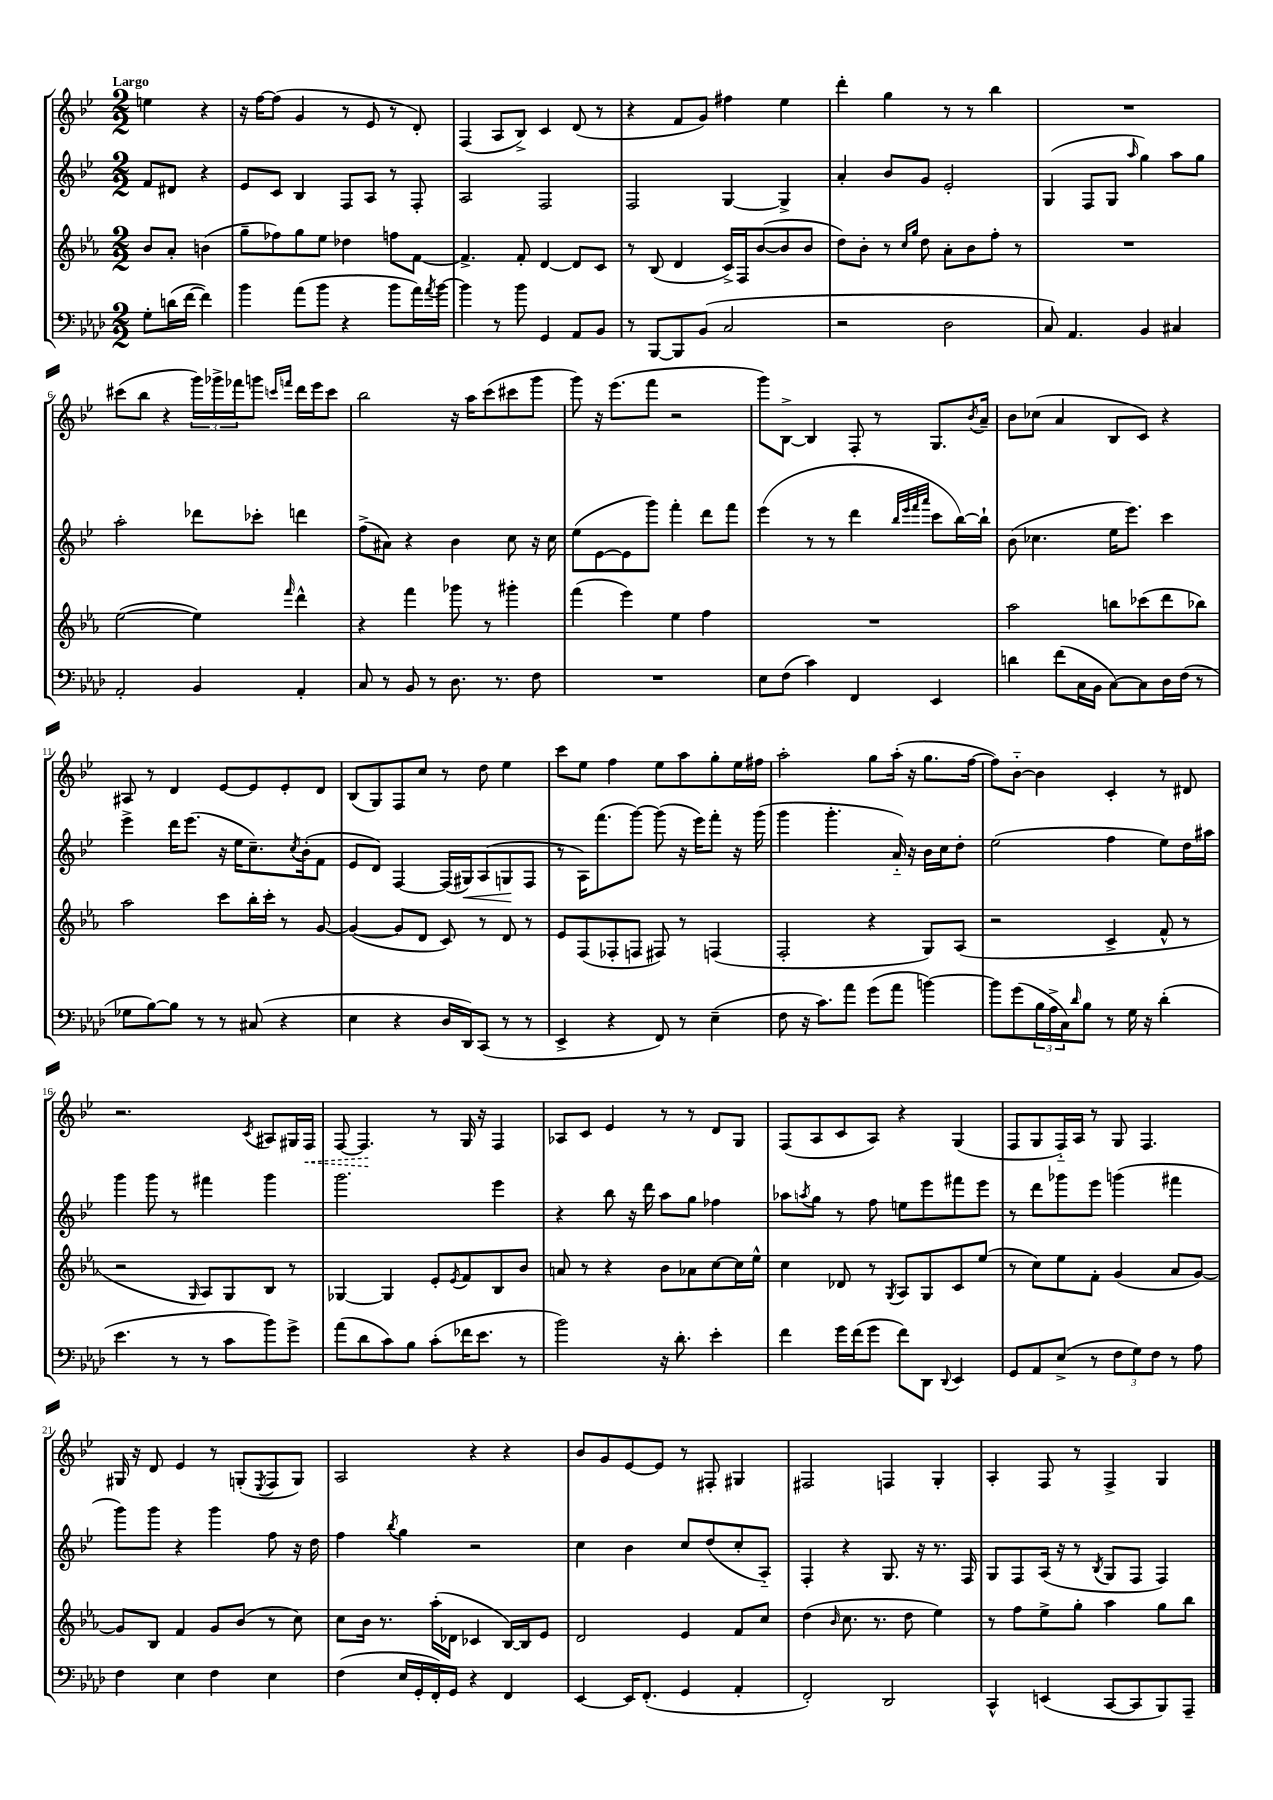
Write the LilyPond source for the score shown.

<<
\new StaffGroup <<
\new Staff = "s0" {
    \clef treble \key bes \major \numericTimeSignature \time 2/2 \partial 2 \tempo "Largo"
    e''4 r4 |
    r16 f''16~ f''8( g'4 r8 ees'8 r8 d'8-.) |
    f4( a8 bes8->) c'4 d'8( r8 |
    r4 f'8 g'8) fis''4 ees''4 |
    d'''4-. g''4 r8 r8 bes''4 |
    R1 |
    cis'''8( bes''8 r4 \tuplet 3/2 { g'''16) ges'''16-> fes'''16 } g'''8 \grace { c'''16 f'''16 } d'''16 ees'''16 c'''8 |
    bes''2 r16 a''16 c'''8( cis'''8 g'''8 |
    g'''8) r16 ees'''8.( f'''8 r2 |
    g'''8) bes8~-> bes4 f8-. r8 g8. \acciaccatura { bes'8 } a'16-- |
    bes'8 ces''8( a'4 bes8 c'8) r4 |
    ais8 r8 d'4 ees'8~ ees'8 ees'8-. d'8 |
    bes8( g8) f8 c''8 r8 d''8 ees''4 |
    c'''8 ees''8 f''4 ees''8 a''8 g''8-. ees''16 fis''16 |
    a''2-. g''8 a''16-.( r16 g''8. f''16~ |
    f''8) bes'8~-_ bes'4 c'4-. r8 dis'8 |
    r2. \acciaccatura { c'8 } ais8 gis16 \once \override Hairpin.style = #'dashed-line f16\< |
    f8~ f4.\! r8 g16 r16 f4 |
    aes8 c'8 ees'4 r8 r8 d'8 g8 |
    f8( a8 c'8 a8) r4 g4( |
    f8 g8 f16-_) a16 r8 g8 f4. |
    gis16 r16 d'8 ees'4 r8 g8-.( \acciaccatura { ees8 } f8 g8) |
    a2 r4 r4 |
    bes'8 g'8 ees'8~ ees'8 r8 fis8-. gis4 |
    fis2 f4 g4-. |
    a4-. f8 r8 f4-> g4 \bar "|." |
}
\new Staff = "s1" {
    \clef treble \key bes \major \numericTimeSignature \time 2/2 \partial 2
    f'8 dis'8 r4 |
    ees'8 c'8 bes4 f8 a8 r8 f8-. |
    a2 f2 |
    f2 g4~ g4-> |
    a'4-. bes'8 g'8 ees'2-. |
    g4( f8 g8 \grace { a''16 } g''4) a''8 g''8 |
    a''2-. des'''8 ces'''8-. d'''4 |
    f''8->( ais'8) r4 bes'4 c''8 r16 c''16 |
    ees''8( ees'8~ ees'8 g'''8) f'''4-. d'''8 f'''8 |
    ees'''4( r8 r8 d'''4 \grace { bes''32 ees'''32 f'''32 a'''32 } c'''8 bes''16~) bes''16-! |
    bes'8( ces''4. ees''16 ees'''8.) c'''4 |
    ees'''4-> d'''16 ees'''8.( r16 ees''16 c''8.--) \acciaccatura { c''8 } bes'16-.( f'8 |
    ees'8 d'8) f4~ f16( gis16\<) a8( g8\! f8 |
    r8 a16) f'''8.( g'''8~) g'''8( r16 ees'''16) f'''8-. r16 g'''16( |
    g'''4 g'''4.-. a'16-_) r16 bes'16 c''16 d''8-. |
    ees''2( f''4 ees''8) d''16 ais''16 |
    g'''4 g'''8 r8 fis'''4 g'''4 |
    g'''2. ees'''4 |
    r4 bes''8 r16 d'''16 a''8 g''8 fes''4 |
    aes''8 \acciaccatura { a''8 } g''8 r8 f''8 e''8 ees'''8 fis'''8 ees'''8 |
    r8 d'''8 ges'''8 ees'''8 g'''4( fis'''4 |
    g'''8) g'''8 r4 g'''4 f''8 r16 d''16 |
    f''4 \acciaccatura { bes''8 } g''4 r2 |
    c''4 bes'4 c''8 d''8( c''8-. a8-_) |
    f4-. r4 g8. r16 r8. f16 |
    g8 f8 a16( r16 r8 \acciaccatura { bes8 } g8 f8 f4) \bar "|." |
}
\new Staff = "s2" {
    \clef treble \key ees \major \numericTimeSignature \time 2/2 \partial 2
    bes'8 aes'8-. b'4( |
    g''8-- fes''8) g''8 ees''8 des''4 f''8 f'8~ |
    f'4.-> f'8-. d'4~ d'8 c'8 |
    r8 bes8( d'4 c'16->) f16 bes'8~( bes'8 bes'8 |
    d''8) bes'8-. r8 \grace { c''16 g''16 } d''8 aes'8-. bes'8 f''8-. r8 |
    R1 |
    ees''2~( ees''4) \grace { f'''16 } d'''4-^ |
    r4 f'''4 ges'''8 r8 gis'''4-. |
    f'''4( ees'''4) ees''4 f''4 |
    R1 |
    aes''2 b''8 ces'''8( d'''8 bes''8) |
    aes''2 c'''8 bes''16-. c'''16-. r8 g'8~ |
    g'4~( g'8 d'8 c'8) r8 d'8 r8 |
    ees'8 f8( fes8-. f8 fis8) r8 f4( |
    f2-. r4 g8) aes8( |
    r2 c'4-> f'8-^ r8 |
    r2 \grace { g16 } aes8) g8 bes8 r8 |
    ges4~ ges4 ees'8-. \acciaccatura { ees'8 } f'8 bes8 bes'8 |
    a'8 r8 r4 bes'8 aes'8 c''8~ c''16 ees''16-^ |
    c''4 des'8 r8 \acciaccatura { g8 } aes8 g8 c'8 ees''8( |
    r8 c''8) ees''8 f'8-. g'4( aes'8 g'8~) |
    g'8 bes8 f'4 g'8 bes'8( r8 c''8) |
    c''8 bes'16 r8. aes''16-.( des'16 ces'4 bes16~) bes16 ees'8 |
    d'2 ees'4 f'8 c''8 |
    d''4( \grace { bes'16 } c''8. r8. d''8 ees''4) |
    r8 f''8 ees''8-> g''8-. aes''4 g''8 bes''8 \bar "|." |
}
\new Staff = "s3" {
    \clef bass \key aes \major \numericTimeSignature \time 2/2 \partial 2
    g8-. d'16( f'16~ f'4) |
    bes'4 aes'8( bes'8 r4 bes'8 aes'16) \acciaccatura { aes'8 } bes'16~ |
    bes'4 r8 bes'8 g,4 aes,8 bes,8 |
    r8 bes,,8~ bes,,8 bes,8( c2 |
    r2 des2 |
    c8) aes,4. bes,4 cis4 |
    aes,2-. bes,4 aes,4-. |
    c8 r8 bes,8 r8 des8. r8. f8 |
    R1 |
    ees8 f8( c'4) f,4 ees,4 |
    d'4 f'8( c16 bes,16 c8~) c8 des16 f16( r8 |
    ges8 bes8~) bes8 r8 r8 cis8( r4 |
    ees4 r4 des16 des,16) c,8( r8 r8 |
    ees,4-> r4 f,8) r8 ees4--( |
    f8 r16 c'8.) aes'8 g'8( aes'8 b'4~) |
    b'8 g'8( \tuplet 3/2 { bes16 aes16-> c16) } \grace { des'16 } bes8 r8 g16 r16 des'4-.( |
    ees'4. r8 r8 c'8 bes'8) g'8-> |
    aes'8( des'8 c'8) bes8 c'8-.( fes'16 ees'8. r8 |
    bes'2) r16 des'8.-. ees'4-. |
    f'4 g'16 f'16( g'8 f'8) des,8 \appoggiatura { des,8 } ees,4 |
    g,8 aes,8 ees8->( r8 \tuplet 3/2 { f8 g8) f8 } r8 aes8 |
    f4 ees4 f4 ees4 |
    f4( ees16 g,16-. f,16-.) g,16 r4 f,4 |
    ees,4~ ees,16 f,8.-.( g,4 aes,4-. |
    f,2-.) des,2 |
    c,4-^ e,4( c,8~ c,8 bes,,8) aes,,8-- \bar "|." |
}
>>
>>
